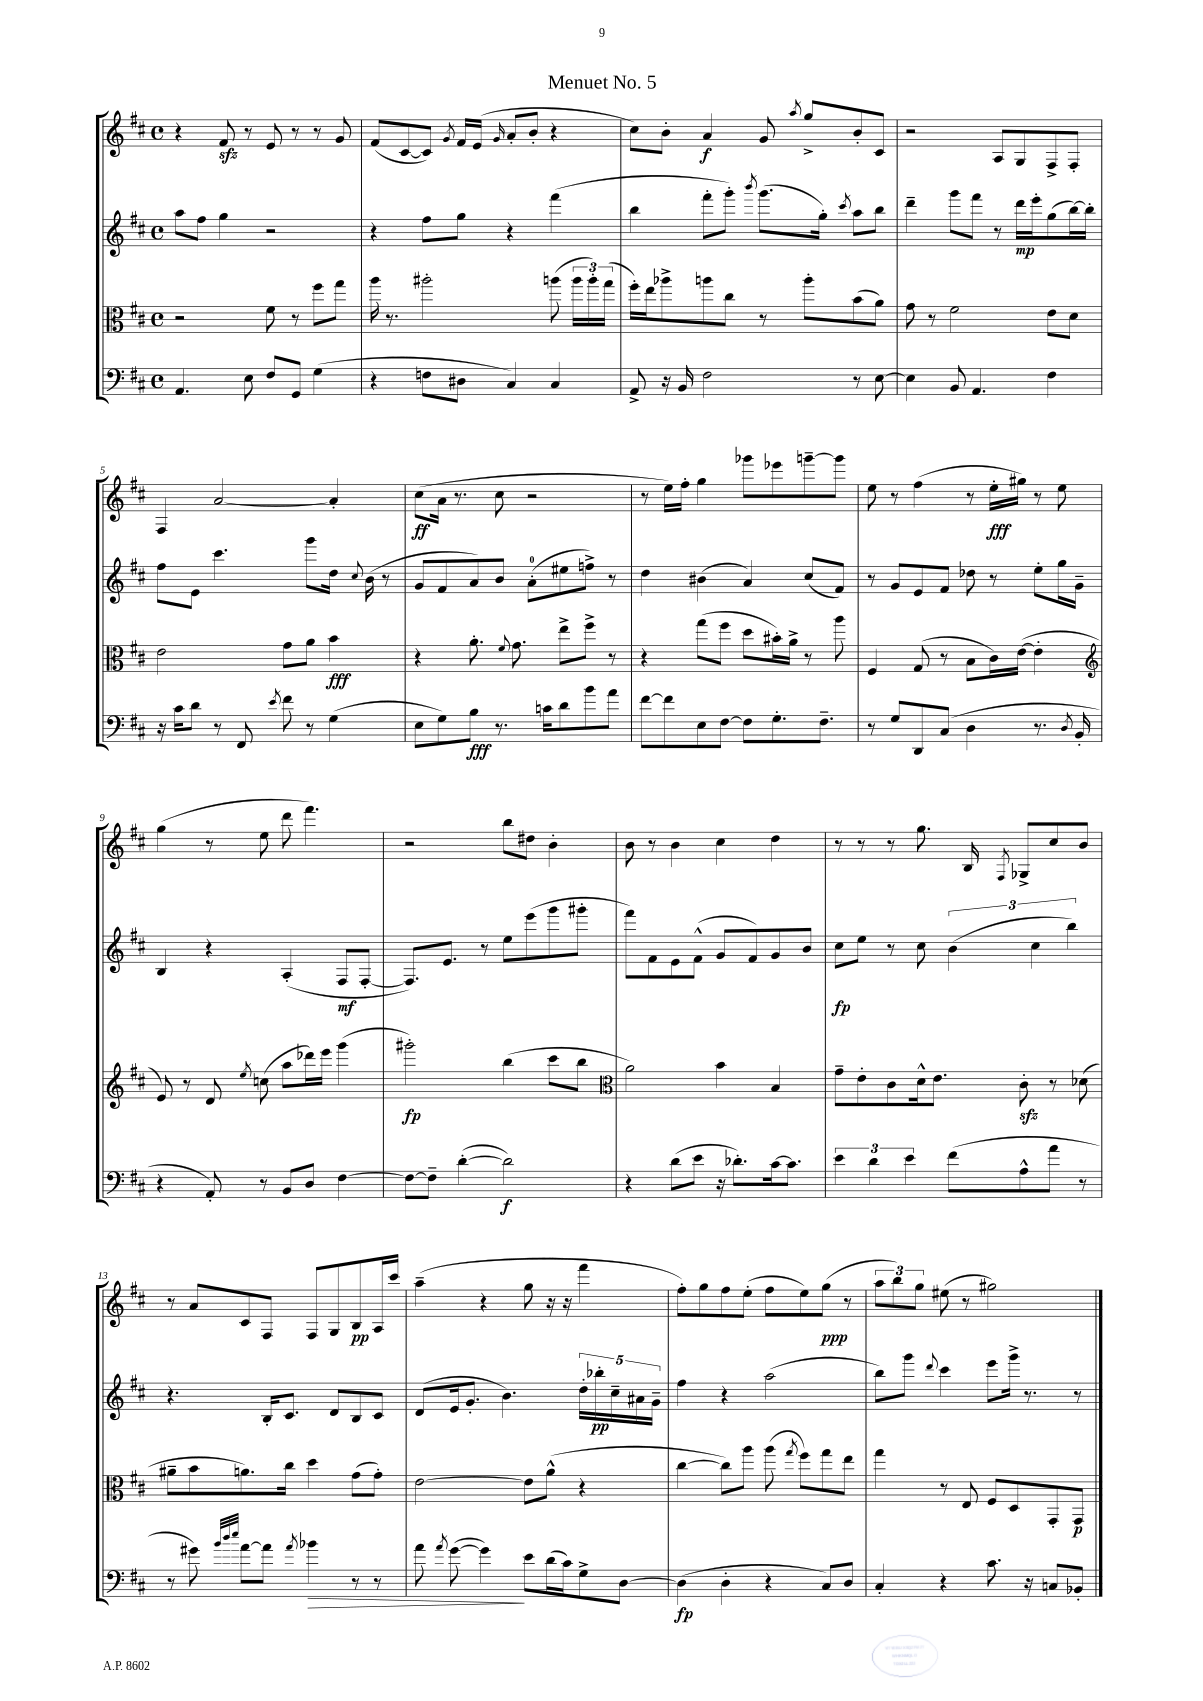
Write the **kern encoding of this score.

**kern	**kern	**kern	**kern
*staff4	*staff3	*staff2	*staff1
*clefF4	*clefC3	*clefG2	*clefG2
*k[f#c#]	*k[f#c#]	*k[f#c#]	*k[f#c#]
*M4/4	*M4/4	*M4/4	*M4/4
*met(c)	*met(c)	*met(c)	*met(c)
4.AA/	2r	8aa\L	4r
.	.	8ff#\J	.
.	.	4gg\	8f#/
8E\	.	.	8r
8F#/L	8f#\	2r	8e/
8GG/J	8r	.	8r
(4G\	8ff#\L	.	8r
.	8gg\J	.	8g/
=	=	=	=
4r	16aa\	4r	(8f#/L
.	8.r	.	.
.	.	.	[8c#/
8F\L	2aa#'\	8ff#\L	8c#/]J)
.	.	.	8qg/
8D#\J	.	8gg\J	16f#/LL
.	.	.	(16e/JJ
.	.	.	16qqg/
4C#/)	.	4r	8a'/L
.	.	.	8b'/J
4C#/	(8aa\	(4fff#\	4r
.	24aa\LL	.	.
.	24aa'\)	.	.
.	(24gg\JJ	.	.
=	=	=	=
8AA^/	16ff#'\LL)	4bb\	8cc#\L)
.	16ee\J	.	.
16r	8aa-^\	.	8b'\J
16BB/	.	.	.
2F#\	8aa\	8fff#'\L	4a/
.	8cc#\J	8ggg'\J)	.
.	.	8qbbb/	.
.	8r	(8.ggg\L	8g/
.	.	.	8qaa/
.	8aa'\L	.	8gg^/L
.	.	16gg'\Jk)	.
.	.	8qccc#/	.
8r	(8b\	8aa\L	8b'/
[8E\	8a\J)	8bb\J	8c#/J
=	=	=	=
4E\]	8g\	4ddd~\	2r
.	8r	.	.
8BB/	2f#\	8ggg\L	.
4.AA/	.	8fff#\J	.
.	.	8r	8A/L
.	.	16ddd\LL	8G/
.	.	16eee'\J	.
4F#\	8e\L	(8gg\	8F#^/
.	8d\J	[16bb\L)	8F#'/J
.	.	16bb'\]JJ	.
=	=	=	=
16r	2e\	8ff#\L	4F#/
16c#\LK	.	.	.
8d\J	.	8e\J	.
8r	.	4.ccc#\	[2a/
8FF#/	.	.	.
8qe/	.	.	.
8f#\	8g\L	.	.
8r	8a\J	8ggg\L	.
(4G\	4b\	16dd\Jk	4a'/]
.	.	8qqcc#/	.
.	.	(16b\	.
.	.	8r	.
=	=	=	=
8E\L	4r	8g/L	(8cc#\L
8G\)	.	8f#/	16a\Jk
.	.	.	8.r
8B\J	8.a'\	8a/)	.
8.r	.	8b/J	8cc#\
.	8qqf#/	.	.
.	8.g\	.	.
.	.	(8a'\L	2r
16c\LK	.	.	.
8d\	8ee^\L	8ee#\	.
8b\	8ff#^\J	8ff^\J)	.
8a\J	8r	8r	.
=	=	=	=
[8f#\L	4r	4dd\	8r
8f#\]	.	.	16ee\LL)
.	.	.	16ff#'\JJ
8E\	(8gg\L	(4b#\	4gg\
[8F#\J	8ff#\J	.	.
8F#\]L	8dd\L	4a/)	8ggg-\L
8.G'\	16b#'\L)	.	8eee-\
.	16a^\JJ	.	.
.	8r	(8cc#/L	[8ggg~\
8.F#~\J	.	.	.
.	8aa\	8f#/J)	8ggg\]J
=	=	=	=
8r	4F#/	8r	8ee\
8G/L	.	8g/L	8r
8DD/	(8G/	8e/	(4ff#\
(8C#/J	8r	8f#/J	.
4D\	8B\L	8dd-\	8r
.	16c#\L)	8r	16ee'\LL
.	([16e\JJ	.	16gg#\JJ)
8.r	4e'\]	8ee'\L	8r
.	.	16gg\L	8ee\
8qD/	.	.	.
16BB'/	.	16g~\JJ	.
=	=	=	=
*	*clefG2	*	*
4r	8e/)	4B/	(4gg\
.	8r	.	.
8AA'/)	8d/	4r	8r
.	8qee/	.	.
8r	(8cc\	.	8ee\
8BB/L	8aa\L	(4A'/	8ddd\
8D/J	16ddd-\L)	.	4.fff#\)
.	16eee\JJ	.	.
[4F#\	(4ggg\	8F#/L	.
.	.	[8F#'/J	.
=	=	=	=
8F#\_L	2ggg#'\)	8.F#/]L)	2r
8F#~\]J	.	.	.
.	.	8.e/J	.
([4d'\	.	.	.
.	.	8r	.
2d\])	(4bb\	8ee\L	8bb\L
.	.	(8eee\	8dd#\J
.	8ccc#\L	8ggg\	4b'\
.	8bb\J	8ggg#'\J	.
=	=	=	=
*	*clefC3	*	*
4r	2a\)	8fff#\L)	8b\
.	.	8f#\	8r
(8d\L	.	8e\	4b\
8e\J	.	(8f#^^\J	.
16r	4b\	8g/L	4cc#\
8.d-'\L)	.	.	.
.	.	8f#/)	.
[16c#\k	4B/	8g/	4dd\
8.c#\]J	.	.	.
.	.	8b/J	.
=	=	=	=
6e\	8g~\L	8cc#\L	8r
.	8e'\	8ee\J	8r
6d\	.	.	.
.	8c#\	8r	8r
6e\	.	.	.
.	16d^^\k	8cc#\	8.gg\
.	8.e\J	.	.
(8f#\L	.	(6b\	.
.	.	.	16B/
.	.	.	8qF#/
8A^^\	8c#'\	.	8G-^/L
.	.	6cc#\	.
8a\J	8r	.	8cc#/
.	.	6bb\)	.
8r	(8d-\	.	8b/J
=	=	=	=
8r	8a#~\L	4.r	8r
8g#\)	8b\	.	8a/L
32qqb/LLL	.	.	.
32qqdd/	.	.	.
32qqee/JJJ	.	.	.
[8a\L	8.a\)	.	8c#/
8a\]J	.	16B'/LK	8F#/J
.	16cc#\Jk	8.c#/J	.
8qa/	.	.	.
4b-\	4dd\	.	8F#/L
.	.	8d/L	8G/
8r	(8g\L	8B/	8B/
8r	8g'\J)	8c#/J	16A/L
.	.	.	16ccc#/JJ
=	=	=	=
8a\	[2e\	(8d/L	(4aa~\
8qa/	.	.	.
([8g\	.	16e/k	.
.	.	8.g'/J	.
4g\])	.	.	4r
.	.	4.b\)	.
8e\L	8e\]L	.	8gg\
(16d\L	(8a^^\J	.	16r
16c#\J)	.	.	16r
8G^\	4r	20dd'\LL	4fff#\
.	.	20bb-'\	.
.	.	20cc#~\	.
[8D\J	.	.	.
.	.	20a#\	.
.	.	20g~\JJ	.
=	=	=	=
(4D\]	[4cc#\	4ff#\	8ff#'\L)
.	.	.	8gg\
4D'\	8cc#\]L)	4r	8ff#\
.	8aa\J	.	(8ee'\J
4r	(8aa\	(2aa\	8ff#\L
.	8qgg/	.	.
.	8ff#\L)	.	8ee\)
8C#/L)	8gg\	.	(8gg\J
8D/J	8ee\J	.	8r
=	=	=	=
4C#'/	4gg\	8bb\L)	12aa\L
.	.	.	12bb\)
.	.	8ggg\J	.
.	.	.	12gg\J
.	.	8qqddd/	.
4r	8r	4ccc#\	(8ee#\
.	8E/	.	8r
8.c#\	8F#/L	8eee\L	2gg#\)
.	8D/	16ggg^\Jk	.
16r	.	8.r	.
8C/L	8GG'/	.	.
8BB-'/J	8GG/J	8r	.
==	==	==	==
*-	*-	*-	*-
